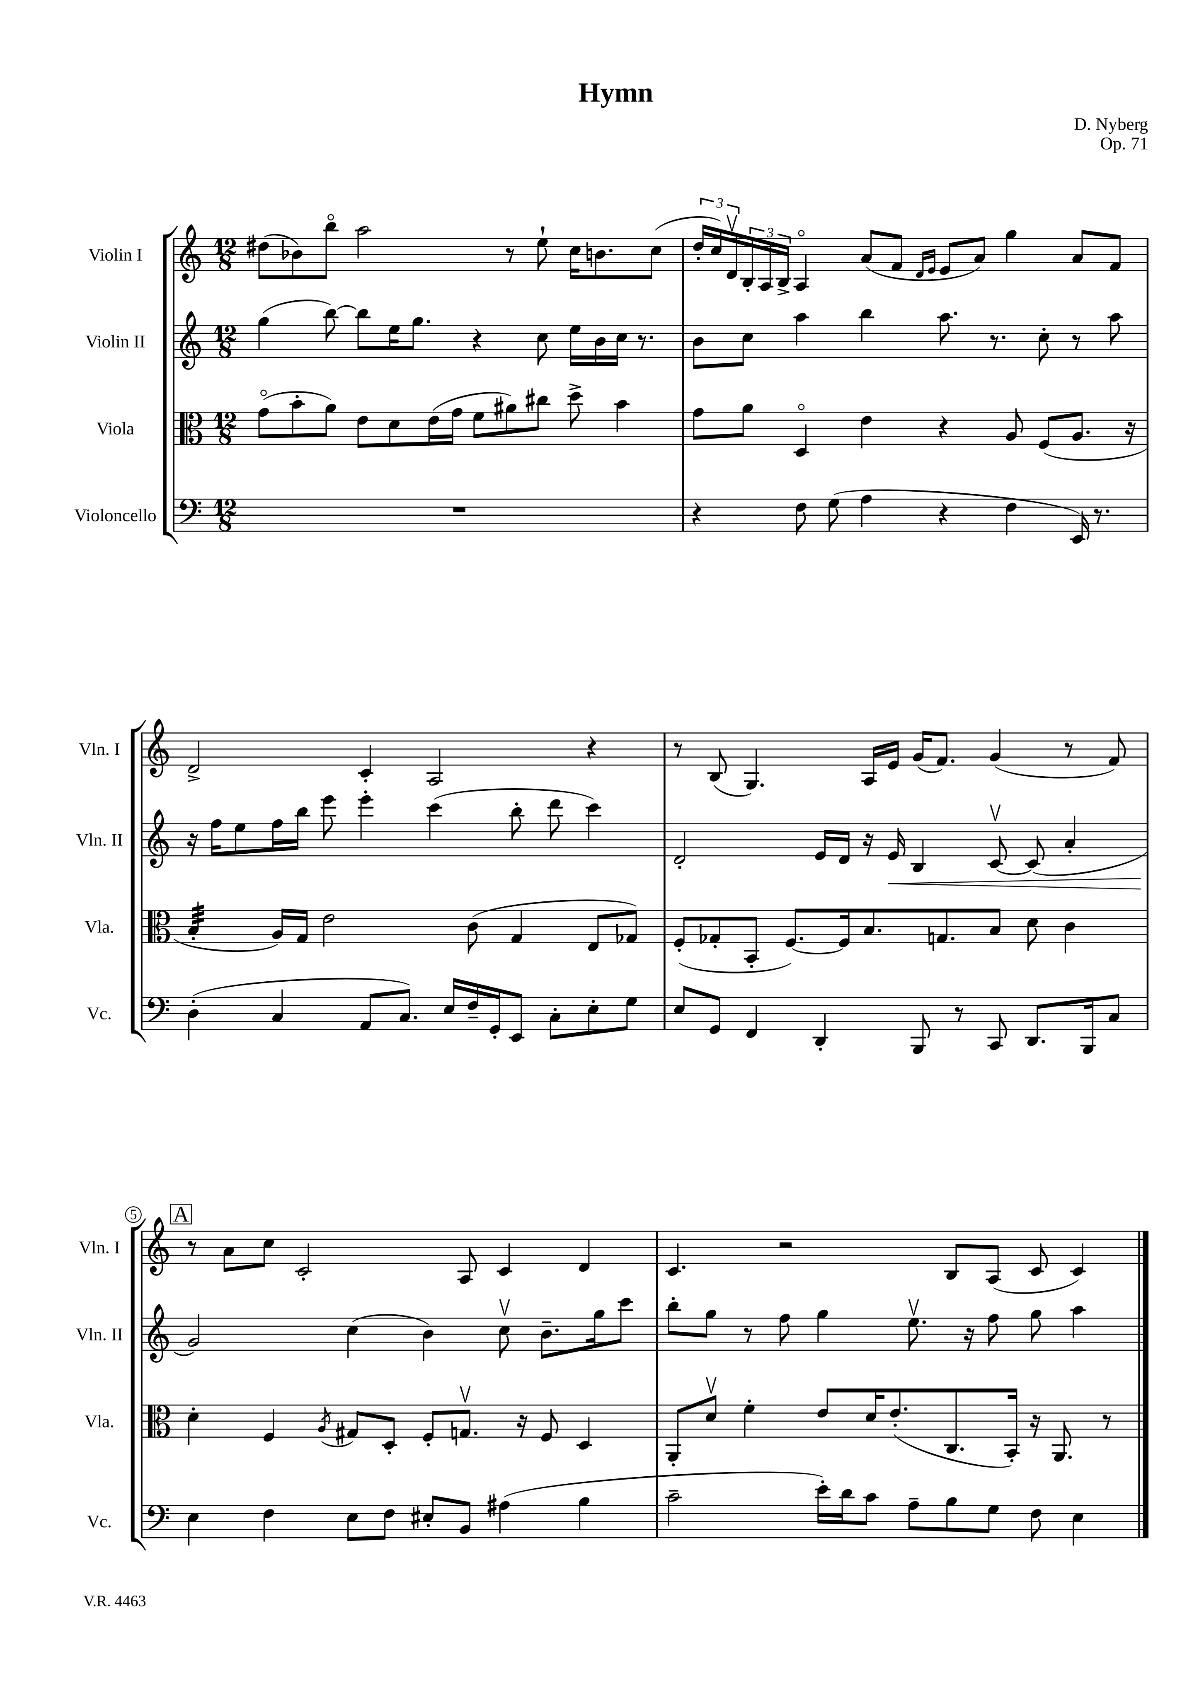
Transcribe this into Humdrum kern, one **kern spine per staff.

**kern	**kern	**kern	**kern
*staff4	*staff3	*staff2	*staff1
*clefF4	*clefC3	*clefG2	*clefG2
*k[]	*k[]	*k[]	*k[]
*M12/8	*M12/8	*M12/8	*M12/8
1.r	(8go	(4gg	(8dd#
.	8b'	.	8b-)
.	8a)	[8bb)	8bbo
.	8e	8bb]	2aa
.	8d	16ee	.
.	.	8.gg	.
.	(16e	.	.
.	16g	.	.
.	8f	4r	.
.	8a#)	.	8r
.	8cc#	8cc	8ee`
.	8dd^	16ee	16cc
.	.	16b	8.b
.	4b	16cc	.
.	.	8.r	.
.	.	.	(8cc
=	=	=	=
4r	8g	8b	24dd'
.	.	.	24cc)
.	.	.	24dv
.	8a	8cc	24B'
.	.	.	24A
.	.	.	24B^
8F	4Do	4aa	4Ao
(8G	.	.	.
4A	4e	4bb	(8a
.	.	.	8f
.	.	.	16qqd
.	.	.	16qqe
4r	4r	8.aa	8e
.	.	.	8a)
.	.	8.r	.
4F	8A	.	4gg
.	(8F	8cc'	.
16EE)	8.A	8r	8a
8.r	.	.	.
.	.	8aa	8f
.	16r	.	.
=	=	=	=
(4D'	4B'	16r	2d^
.	.	16ff	.
.	.	8ee	.
4C	16A)	16ff	.
.	16G	16bb	.
.	2e	8eee	.
8AA	.	4eee'	4c'
8.C)	.	.	.
.	.	(4ccc	2A
16E	.	.	.
16F~	(8c	.	.
16GG'	.	.	.
8EE	4G	8bb'	.
8C'	.	8ddd	.
8E'	8E	4ccc)	4r
8G	8G-)	.	.
=	=	=	=
8E	(8F'	2d'	8r
8GG	8G-'	.	(8B
4FF	8BB'	.	4.G)
.	[8.F)	.	.
4DD'	.	16e	.
.	16F]	16d	.
.	8.B	16r	16A
.	.	16e	16e
8BBB	.	4B	(16g
.	8.G	.	8.f)
8r	.	.	.
8CC	8B	[8cv	(4g
8.DD	8d	(8c]	.
.	4c	4a'	8r
16BBB	.	.	.
8C	.	.	8f)
=	=	=	=
4E	4d'	2g)	8r
.	.	.	8a
4F	4F	.	8cc
.	.	.	2c'
.	8qA	.	.
8E	8G#	(4cc	.
8F	8D'	.	.
8E#'	8F'	4b)	.
8BB	8.Gv	.	8A
(4A#	.	8ccv	4c
.	16r	.	.
.	8F	8.b~	.
4B	4D	.	4d
.	.	16gg	.
.	.	8ccc	.
=	=	=	=
2c~	8AA'	8bb'	4.c
.	8dv	8gg	.
.	4f'	8r	.
.	.	8ff	2r
16e')	8e	4gg	.
16d	.	.	.
8c	16d	.	.
.	(8.e'	.	.
8A~	.	8.eev	.
8B	8.C	.	8B
.	.	16r	.
8G	.	8ff	(8A
.	16BB')	.	.
8F	16r	8gg	8c
.	8.AA	.	.
4E	.	4aa	4c)
.	8r	.	.
==	==	==	==
*-	*-	*-	*-
